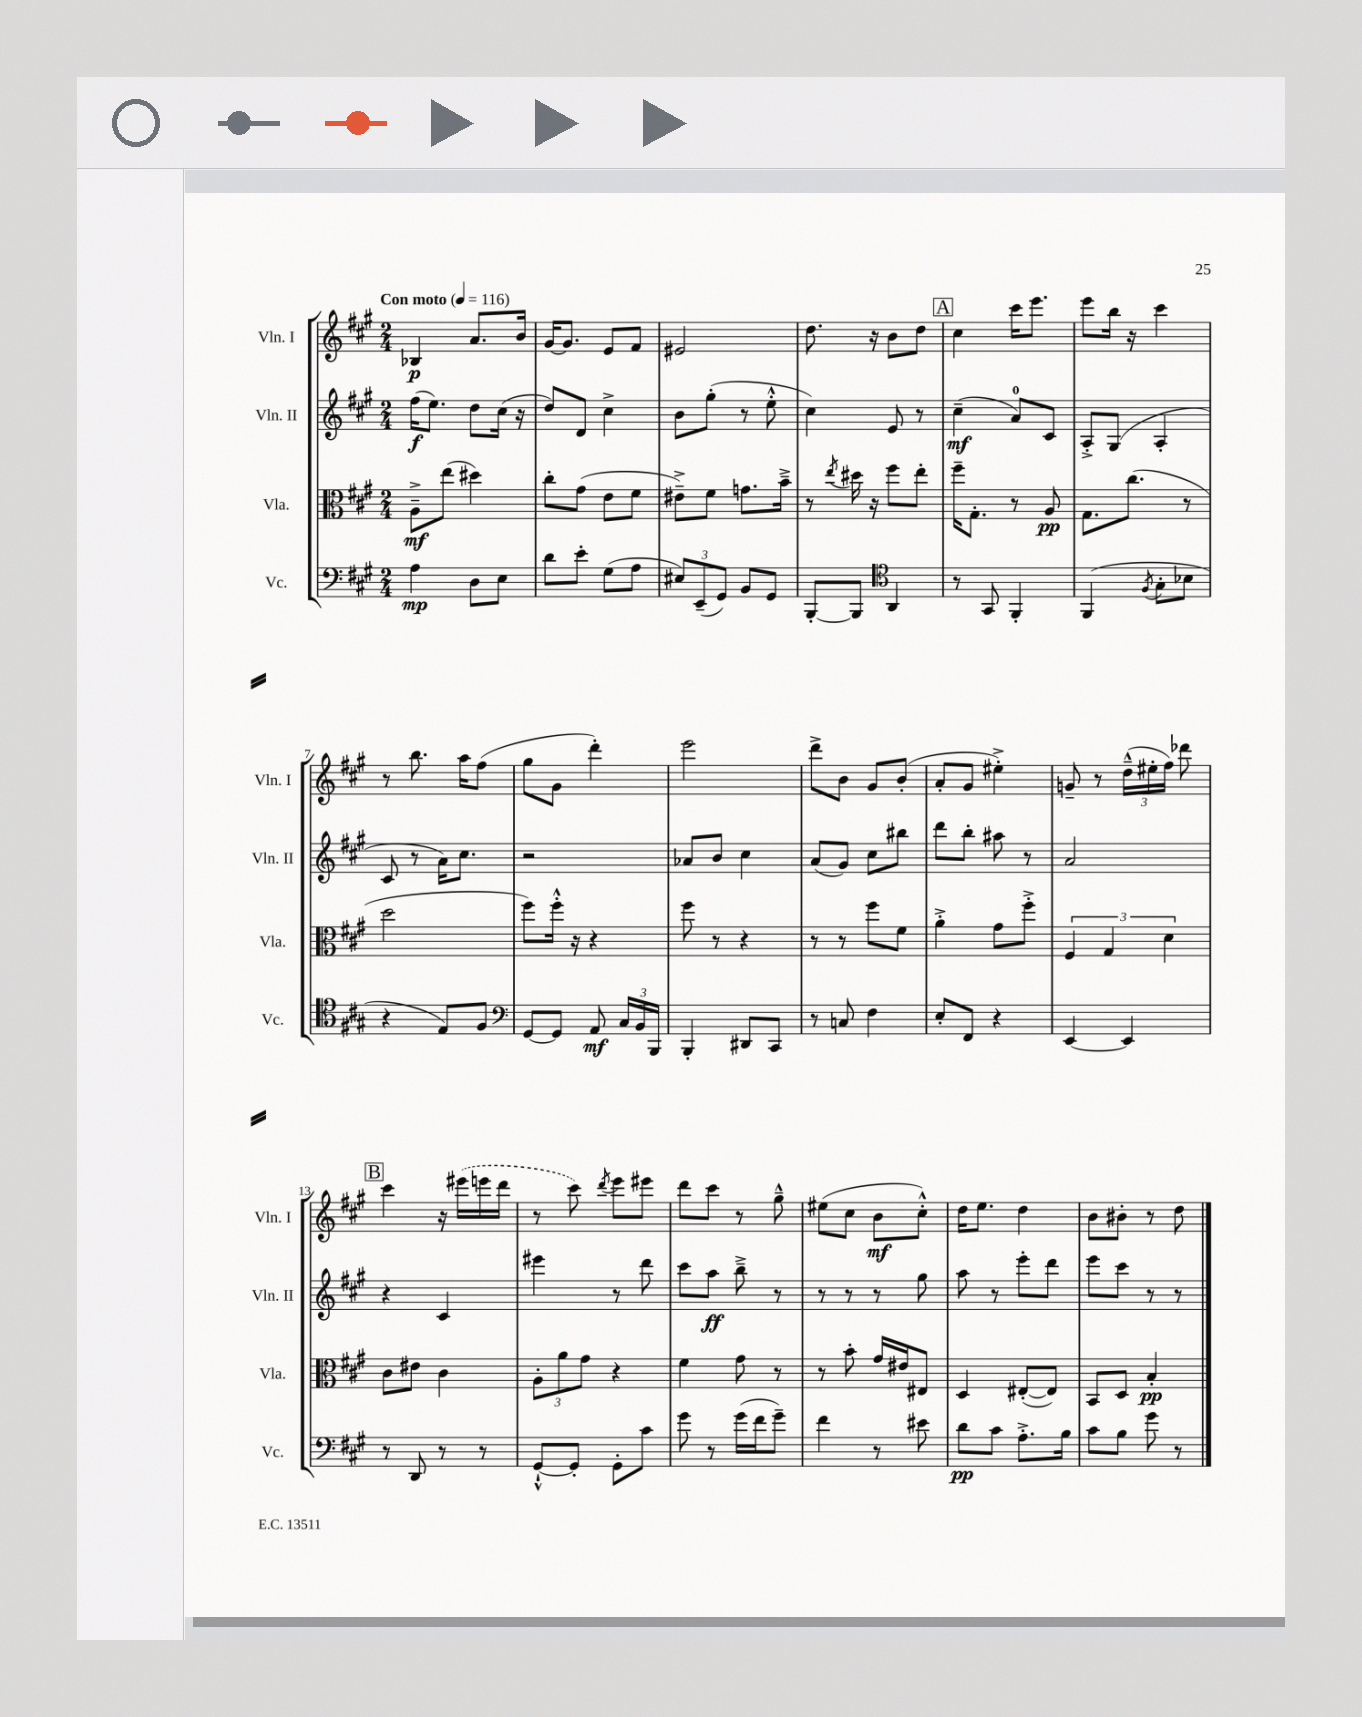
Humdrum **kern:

**kern	**kern	**kern	**kern
*staff4	*staff3	*staff2	*staff1
*clefF4	*clefC3	*clefG2	*clefG2
*k[f#c#g#]	*k[f#c#g#]	*k[f#c#g#]	*k[f#c#g#]
*M2/4	*M2/4	*M2/4	*M2/4
*MM116	*MM116	*MM116	*MM116
4A\	8A~^\L	(16ff#\LK	4B-/
.	.	8.ee\J)	.
.	(8ee\J	.	.
8D\L	4dd#\)	8dd\L	8.a/L
8E\J	.	(16cc#\Jk	.
.	.	16r	16b/Jk
=	=	=	=
8d\L	8cc#'\L	8dd/L)	[16g#/LK
.	.	.	8.g#/]J
8e'\J	(8g#\J	8d/J	.
(8G#\L	8e\L	4cc#^\	8e/L
8A\J	8f#\J	.	8f#/J
=	=	=	=
12E#/L)	8e#~^\L)	8b\L	2e#/
(12EE~/	.	.	.
.	8f#\J	(8gg#'\J	.
12GG#/J)	.	.	.
8BB/L	8.g\L	8r	.
8GG#/J	.	8ee'^^\	.
.	16b~^\Jk	.	.
=	=	=	=
[8BBB'/L	8r	4cc#\)	8.dd\
.	8qee/	.	.
8BBB/]J	16dd#\	.	.
.	16r	.	16r
*clefC4	*	*	*
4AA/	8ff#\L	8e/	8b\L
.	8ee'\J	8r	8dd\J
=	=	=	=
8r	16ff#~\LK	(4cc#~\	4cc#\
.	8.G#'\J	.	.
8GG#/	.	.	.
4FF#'/	8r	8a/L)	16ccc#\LK
.	.	.	8.eee\J
.	8A/	8c#/J	.
=	=	=	=
(4FF#/	8.G#\L	8A'^/L	8eee\L
.	.	(8G#/J	16bb\Jk
.	(8.cc#\J	.	16r
8qF#/	.	.	.
8G#'\L	.	4A'/	4ccc#\
8B-\J	8r	.	.
=	=	=	=
4r	2dd\	8c#/	8r
.	.	8r	8.bb\
8E/L)	.	16a\LK)	.
.	.	8.cc#\J	16aa\LK
8F#/J	.	.	(8ff#\J
=	=	=	=
*clefF4	*	*	*
[8GG#/L	8ff#\L)	2r	8gg#\L
8GG#/]J	16ff#'^^\Jk	.	8g#\J
.	16r	.	.
8AA/	4r	.	4ddd'\)
24C#/LL	.	.	.
24BB/	.	.	.
24BBB/JJ	.	.	.
=	=	=	=
4BBB'/	8ff#\	8a-/L	2eee\
.	8r	8b/J	.
8DD#/L	4r	4cc#\	.
8CC#/J	.	.	.
=	=	=	=
8r	8r	(8a/L	8ddd^\L
8C/	8r	8g#/J)	8b\J
4F#\	8ff#\L	8cc#\L	8g#/L
.	8f#\J	8bb#\J	(8b'/J
=	=	=	=
8E'/L	4a'^\	8ddd\L	8a'/L
8FF#/J	.	8bb'\J	8g#/J
4r	8g#\L	8aa#\	4ee#'^\)
.	8ff#'^\J	8r	.
=	=	=	=
[4EE/	6F#/	2a/	8g~/
.	.	.	8r
.	6G#/	.	.
4EE/]	.	.	(24dd~^^\LL
.	.	.	24ee#'\
.	6d\	.	24ff#\JJ)
.	.	.	8ddd-\
=	=	=	=
8r	8c#\L	4r	4ccc#\
8DD/	8e#\J	.	.
8r	4c#\	4c#/	16r
.	.	.	(16eee#\LL
8r	.	.	16eee\
.	.	.	16ddd\JJ
=	=	=	=
[8GG#`^^/L	12A'\L	4eee#\	8r
.	12a\	.	.
8GG#'/]J	.	.	8ccc#\)
.	12g#\J	.	.
.	.	.	8qddd/
8GG#'\L	4r	8r	8eee\L
8c#\J	.	8ddd\	8eee#\J
=	=	=	=
8g#\	4f#\	8ccc#\L	8ddd\L
8r	.	8aa\J	8ccc#\J
(16g#\LL	8g#\	8bb~^\	8r
16f#\J	.	.	.
8g#~\J)	8r	8r	8gg#~^^\
=	=	=	=
4f#\	8r	8r	(8ee#\L
.	8b'\	8r	8cc#\J
8r	16g#/LL	8r	8b\L
.	16e#/J	.	.
8e#\	8E#/J	8gg#\	8cc#'^^\J)
=	=	=	=
8d\L	4D/	8aa\	16dd\LK
.	.	.	8.ee\J
8c#\J	.	8r	.
8.A'^\L	([8E#'/L	8eee'\L	4dd\
.	8E#/]J)	8ddd\J	.
16B\Jk	.	.	.
=	=	=	=
8c#\L	8BB/L	8eee\L	8b\L
8B\J	8D/J	8ccc#\J	8b#'\J
8g#\	4B'/	8r	8r
8r	.	8r	8dd\
==	==	==	==
*-	*-	*-	*-
